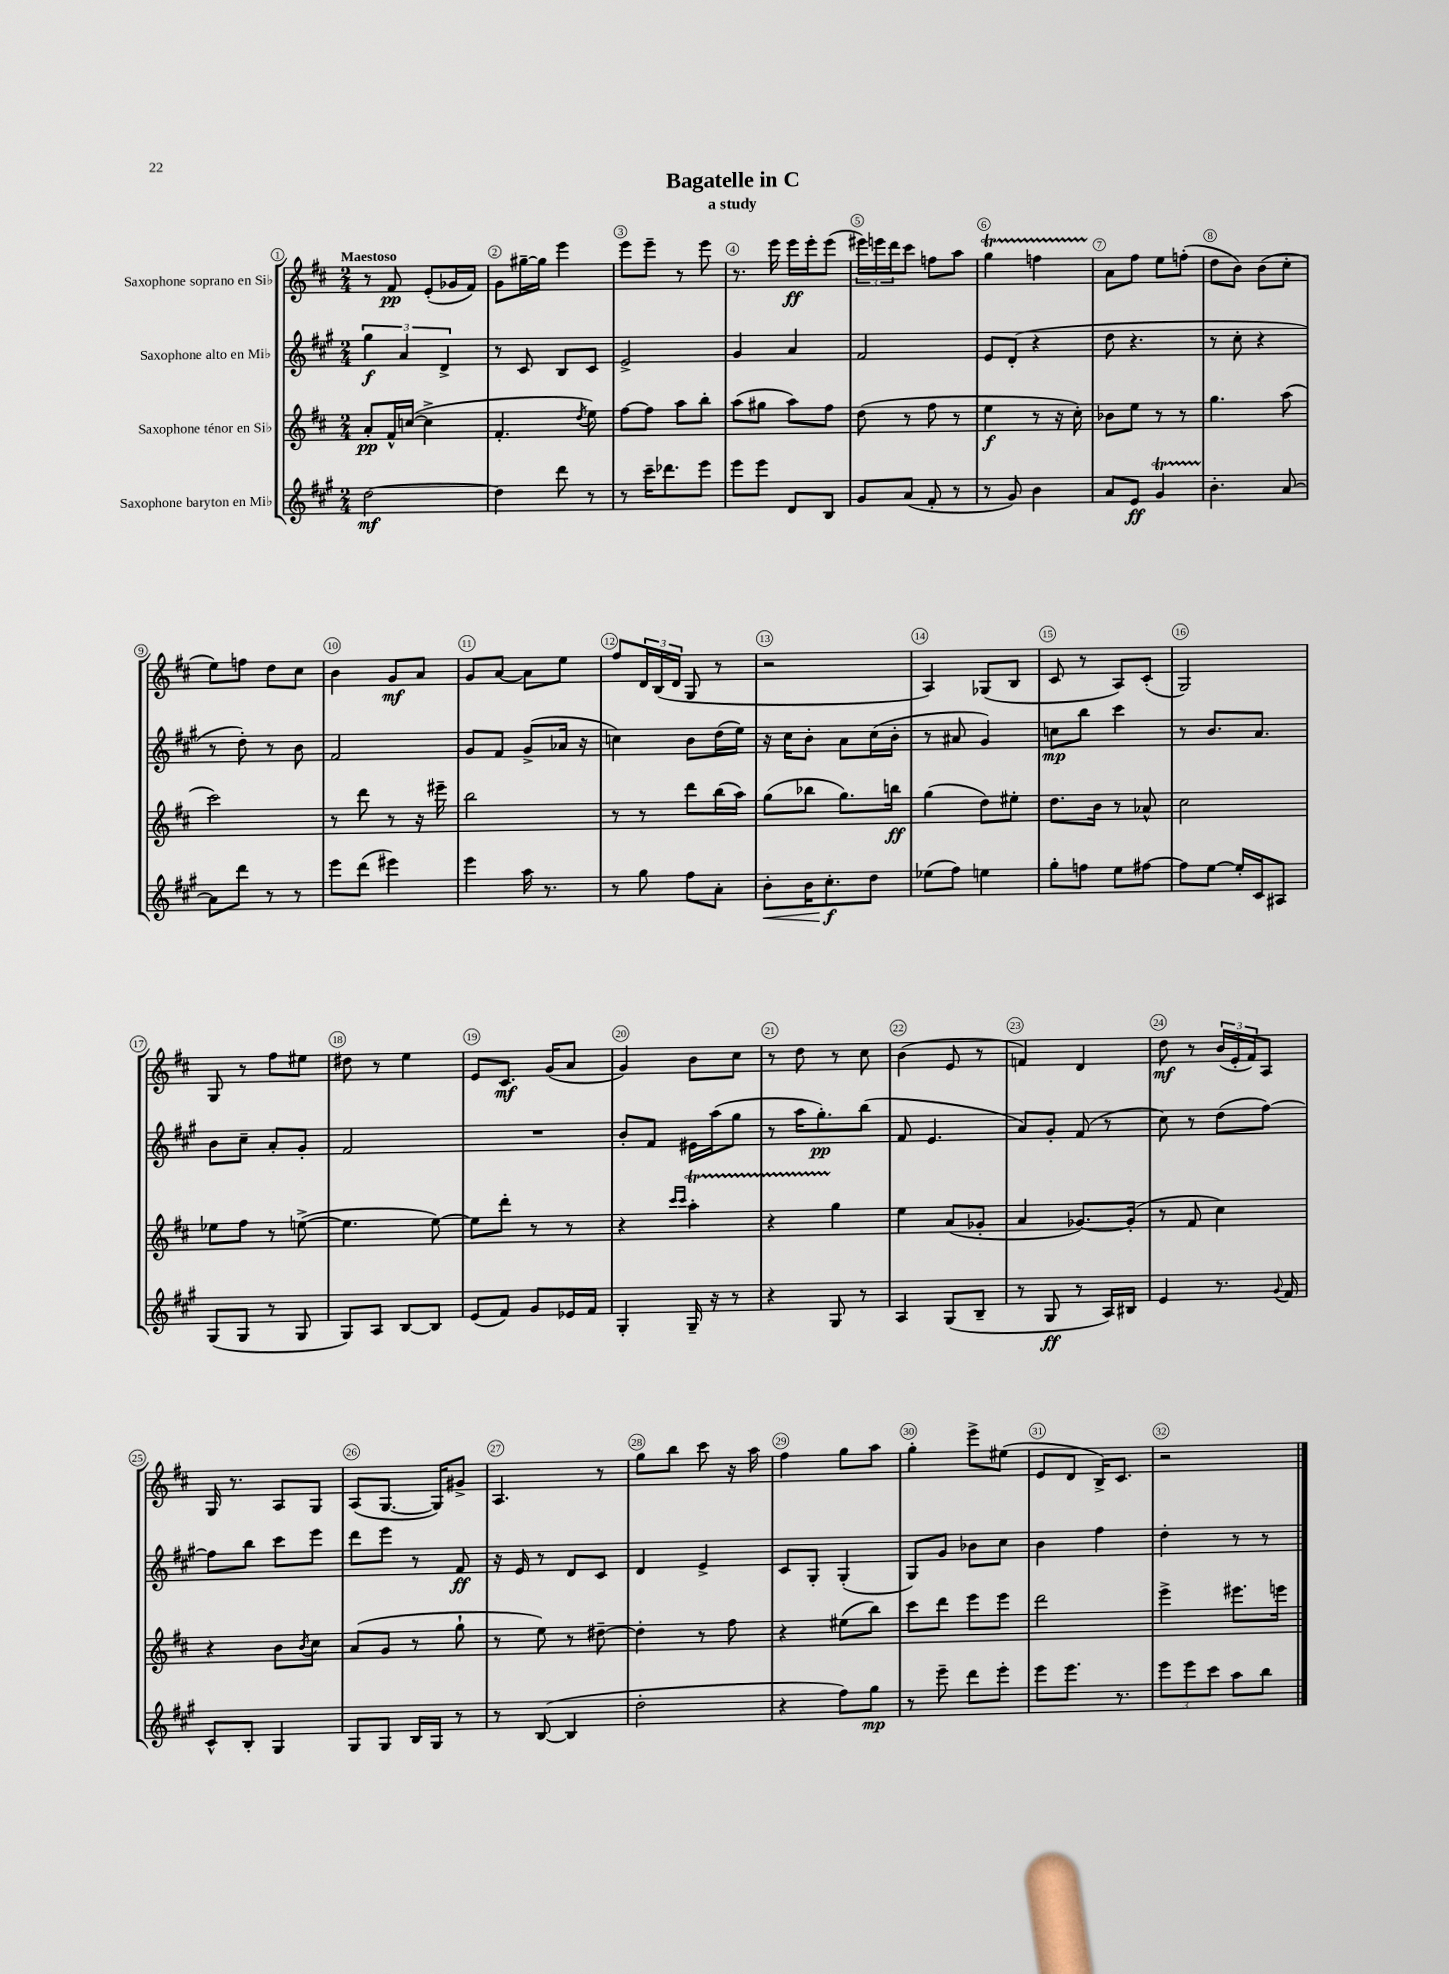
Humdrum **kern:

**kern	**dynam	**kern	**dynam	**kern	**dynam	**kern	**dynam
*part4	*part4	*part3	*part3	*part2	*part2	*part1	*part1
*staff4	*staff4	*staff3	*staff3	*staff2	*staff2	*staff1	*staff1
*I"Saxophone baryton en Mi♭	*	*I"Saxophone ténor en Si♭	*	*I"Saxophone alto en Mi♭	*	*I"Saxophone soprano en Si♭	*
*clefG2	*	*clefG2	*	*clefG2	*	*clefG2	*
*k[f#c#g#]	*	*k[f#c#]	*	*k[f#c#g#]	*	*k[f#c#]	*
*M2/4	*	*M2/4	*	*M2/4	*	*M2/4	*
=1	=1	=1	=1	=1	=1	=1	=1
!	!	!	!	!	!	!LO:TX:a:B:t=Maestoso	!
[2dd\	mf	8a'/L	pp	6gg#\	f	8r	.
.	.	16f#^^/L	.	.	.	8f#/	pp
.	.	.	.	6a/	.	.	.
.	.	([16ccn/JJ	.	.	.	.	.
.	.	4cc^\]	.	.	.	(8e'/L	.
.	.	.	.	6d^/	.	.	.
.	.	.	.	.	.	16g-X/L	.
.	.	.	.	.	.	16f#/JJ)	.
=2	=2	=2	=2	=2	=2	=2	=2
4dd\]	.	4.f#'/	.	8r	.	8g\L	.
.	.	.	.	8c#/	.	[16gg#X~\L	.
.	.	.	.	.	.	16gg#\JJ]	.
8ddd\	.	.	.	8B/L	.	4eee\	.
.	.	8qdd/	.	.	.	.	.
8r	.	8ee\)	.	8c#/J	.	.	.
=3	=3	=3	=3	=3	=3	=3	=3
8r	.	[8ff#\L	.	2e^/	.	8eee\L	.
16ccc#~\KL	.	8ff#\J]	.	.	.	8eee~\J	.
8.ddd-X\	.	.	.	.	.	.	.
.	.	8aa\L	.	.	.	8r	.
8eee\J	.	8bb'\J	.	.	.	8eee\	.
=4	=4	=4	=4	=4	=4	=4	=4
8eee\L	.	(8aa\L	.	4g#/	.	8.r	.
8eee\J	.	8gg#X\J	.	.	.	.	.
.	.	.	.	.	.	16eee\	.
8d/L	.	8aa\L)	.	4a/	.	16eee\LL	ff
.	.	.	.	.	.	16eee'\J	.
8B/J	.	8ff#\J	.	.	.	(8eee\J	.
=5	=5	=5	=5	=5	=5	=5	=5
8g#/L	.	(8dd\	.	2f#/	.	24eee#X\LL)	.
.	.	.	.	.	.	24eeen\	.
.	.	.	.	.	.	24ddd\J	.
(8a/J	.	8r	.	.	.	8ccc#\J	.
8f#'/	.	8ff#\	.	.	.	8ffn\L	.
8r	.	8r	.	.	.	8aa\J	.
=6	=6	=6	=6	=6	=6	=6	=6
8r	.	4ee\	f	8e/L	.	4ggT\	.
8g#/)	.	.	.	(8d'/J	.	.	.
4b\	.	8r	.	4r	.	4ffnTTT\	.
.	.	16r	.	.	.	.	.
.	.	16cc#'\)	.	.	.	.	.
=7	=7	=7	=7	=7	=7	=7	=7
8a/L	.	8b-X\L	.	8dd\	.	8a\L	.
8e/J	ff	8ee\J	.	4.r	.	8ff#\J	.
4g#t/	.	8r	.	.	.	8ee\L	.
.	.	8r	.	.	.	(8ffn'\J	.
=8	=8	=8	=8	=8	=8	=8	=8
4.b'\	.	4.gg\	.	8r	.	8dd\L	.
.	.	.	.	8cc#'\	.	8b\J)	.
.	.	.	.	4r	.	(8b\L	.
[8a/	.	(8aa\	.	.	.	8cc#'\J	.
!!LO:LB:g=z
=9	=9	=9	=9	=9	=9	=9	=9
8a\L]	.	2ccc#\)	.	8r	.	8ee\L)	.
8ddd\J	.	.	.	8dd'\)	.	8ffn\J	.
8r	.	.	.	8r	.	8dd\L	.
8r	.	.	.	8b\	.	8cc#\J	.
=10	=10	=10	=10	=10	=10	=10	=10
8eee\L	.	8r	.	2f#/	.	4b\	.
(8ddd\J	.	8ddd\	.	.	.	.	.
4eee#X\)	.	8r	.	.	.	8g/L	mf
.	.	16r	.	.	.	8a/J	.
.	.	16eee#X~\	.	.	.	.	.
=11	=11	=11	=11	=11	=11	=11	=11
4eee\	.	2bb\	.	8g#/L	.	8g/L	.
.	.	.	.	8f#/J	.	[8a/J	.
16aa\	.	.	.	(8g#^/L	.	8a\L]	.
8.r	.	.	.	.	.	.	.
.	.	.	.	16a-X/Jk	.	8ee\J	.
.	.	.	.	16r	.	.	.
=12	=12	=12	=12	=12	=12	=12	=12
8r	.	8r	.	4ccn\)	.	8ff#/L	.
8gg#\	.	8r	.	.	.	24d/L	.
.	.	.	.	.	.	(24B/	.
.	.	.	.	.	.	24d/JJ	.
8ff#\L	.	8ddd\L	.	8b\L	.	8G/	.
8a'\J	.	(16bb\L	.	(16dd\L	.	8r	.
.	.	16aa\JJ)	.	16ee\JJ)	.	.	.
=13	=13	=13	=13	=13	=13	=13	=13
!	!LO:HP:b	!	!	!	!	!	!
8b'\L	<	(8gg\L	.	16r	.	2r	.
.	.	.	.	16cc#\KL	.	.	.
16b\K	.	8bb-X\J	.	8b'\J	.	.	.
8.cc#'\	f	.	.	.	.	.	.
.	.	8.gg\L)	.	8a\L	.	.	.
8dd\J	[	.	.	(16cc#\L	.	.	.
.	.	16bbn\Jk	ff	16b'\JJ	.	.	.
=14	=14	=14	=14	=14	=14	=14	=14
(8ee-X\L	.	(4gg\	.	8r	.	4A/)	.
8ff#\J)	.	.	.	8a#X/	.	.	.
4een\	.	8dd\L)	.	4g#/)	.	(8G-X/L	.
.	.	8ee#X'\J	.	.	.	8B/J	.
=15	=15	=15	=15	=15	=15	=15	=15
8gg#'\L	.	8.dd\L	.	8ccn\L	mp	8c#/	.
8ffn\J	.	.	.	8bb\J	.	8r	.
.	.	16b\Jk	.	.	.	.	.
8ee\L	.	8r	.	4ccc#\	.	8A/L)	.
[8ff#X\J	.	8a-X^^/	.	.	.	(8c#'/J	.
=16	=16	=16	=16	=16	=16	=16	=16
8ff#\L]	.	2cc#\	.	8r	.	2G/)	.
[8ee\J	.	.	.	8.b/L	.	.	.
16ee'/LL]	.	.	.	.	.	.	.
16c#/J	.	.	.	8.a/J	.	.	.
8A#X/J	.	.	.	.	.	.	.
!!LO:LB:g=z
=17	=17	=17	=17	=17	=17	=17	=17
(8G#/L	.	8ee-X\L	.	8b\L	.	8G/	.
8G#/J	.	8ff#\J	.	8cc#~\J	.	8r	.
8r	.	8r	.	8a'/L	.	8ff#\L	.
8G#/	.	([8een^\	.	8g#'/J	.	8ee#X\J	.
=18	=18	=18	=18	=18	=18	=18	=18
8G#/L)	.	4.ee\]	.	2f#/	.	8dd#X\	.
8A/J	.	.	.	.	.	8r	.
[8B/L	.	.	.	.	.	4ee\	.
8B/J]	.	[8ee\)	.	.	.	.	.
=19	=19	=19	=19	=19	=19	=19	=19
(8e/L	.	8ee\L]	.	2r	.	8e/L	.
8f#/J)	.	8ddd'\J	.	.	.	8.c#/J	mf
8g#/L	.	8r	.	.	.	.	.
.	.	.	.	.	.	(16g/KL	.
16e-X/L	.	8r	.	.	.	8a/J	.
16f#/JJ	.	.	.	.	.	.	.
=20	=20	=20	=20	=20	=20	=20	=20
4G#'/	.	4r	.	8b'/L	.	4g/)	.
.	.	.	.	8f#/J	.	.	.
.	.	16qqccc#/LL	.	.	.	.	.
.	.	16qqccc#/JJ	.	.	.	.	.
16G#~/	.	4aaT'\	.	16e#X\LL	.	8b\L	.
16r	.	.	.	(16aa\J	.	.	.
8r	.	.	.	8gg#\J	.	8cc#\J	.
=21	=21	=21	=21	=21	=21	=21	=21
4r	.	4r	.	8r	.	8r	.
.	.	.	.	16aa\KL	.	8dd\	.
.	.	.	.	8.gg#'\)	pp	.	.
8G#/	.	4gg\	.	.	.	8r	.
8r	.	.	.	(8bb\J	.	8cc#\	.
=22	=22	=22	=22	=22	=22	=22	=22
4A/	.	4ee\	.	8f#/	.	(4b\	.
.	.	.	.	4.e/	.	.	.
(8G#/L	.	(8a/L	.	.	.	8e/	.
8B~/J	.	8g-X'/J	.	.	.	8r	.
=23	=23	=23	=23	=23	=23	=23	=23
8r	.	4a/	.	8a/L)	.	4fn/)	.
8G#/	ff	.	.	8g#'/J	.	.	.
8r	.	[8.g-X/L)	.	(8f#/	.	4d/	.
16A/LL)	.	.	.	8r	.	.	.
16B#X/JJ	.	(16g-'/Jk]	.	.	.	.	.
=24	=24	=24	=24	=24	=24	=24	=24
4e/	.	8r	.	8cc#\)	.	8dd\	mf
.	.	8f#/	.	8r	.	8r	.
8.r	.	4cc#\)	.	(8dd\L	.	(24b/LL	.
.	.	.	.	.	.	24e'/	.
.	.	.	.	.	.	24f#/J)	.
.	.	.	.	[8ff#\J)	.	8A/J	.
8qqg#/	.	.	.	.	.	.	.
16f#/	.	.	.	.	.	.	.
!!LO:LB:g=z
=25	=25	=25	=25	=25	=25	=25	=25
8c#^^/L	.	4r	.	8ff#\L]	.	16G/	.
.	.	.	.	.	.	8.r	.
8B'/J	.	.	.	8bb\J	.	.	.
4G#/	.	8b\L	.	8ccc#\L	.	8A/L	.
.	.	8qb/	.	.	.	.	.
.	.	8cc#\J	.	8eee\J	.	8G/J	.
=26	=26	=26	=26	=26	=26	=26	=26
8G#/L	.	(8a/L	.	8ddd\L	.	(8A/L	.
8G#/J	.	8g/J	.	8eee\J	.	[8.G/J	.
16B/LL	.	8r	.	8r	.	.	.
16G#/JJ	.	.	.	.	.	16G/KL])	.
8r	.	8gg`\	.	8f#/	ff	8g#X^/J	.
=27	=27	=27	=27	=27	=27	=27	=27
8r	.	8r	.	16r	.	4.A/	.
.	.	.	.	16e/	.	.	.
([8B/	.	8ee\)	.	8r	.	.	.
4B/]	.	8r	.	8d/L	.	.	.
.	.	[8dd#X~\	.	8c#/J	.	8r	.
=28	=28	=28	=28	=28	=28	=28	=28
2dd'\	.	4dd#'\]	.	4d/	.	8gg\L	.
.	.	.	.	.	.	8bb\J	.
.	.	8r	.	4e^/	.	8ccc#\	.
.	.	8ff#\	.	.	.	16r	.
.	.	.	.	.	.	16aa\	.
=29	=29	=29	=29	=29	=29	=29	=29
4r	.	4r	.	8c#/L	.	4ff#\	.
.	.	.	.	8G#'/J	.	.	.
8ff#\L)	.	(8ee#X\L	.	(4G#'/	.	8gg\L	.
8gg#\J	mp	8bb\J)	.	.	.	8aa\J	.
=30	=30	=30	=30	=30	=30	=30	=30
8r	.	8ccc#\L	.	8G#/L)	.	4gg'\	.
8eee~\	.	8ddd\J	.	8g#/J	.	.	.
8ddd\L	.	8eee\L	.	8b-X\L	.	8eee^\L	.
8eee'\J	.	8eee\J	.	8cc#\J	.	(8ee#X\J	.
=31	=31	=31	=31	=31	=31	=31	=31
8eee\L	.	2ddd\	.	4b\	.	8e/L	.
8.eee\J	.	.	.	.	.	8d/J	.
.	.	.	.	4ff#\	.	16B^/KL)	.
8.r	.	.	.	.	.	8.c#/J	.
=32	=32	=32	=32	=32	=32	=32	=32
12eee\L	.	4eee^\	.	4dd'\	.	2r	.
12eee\	.	.	.	.	.	.	.
12ccc#\J	.	.	.	.	.	.	.
8aa\L	.	8.eee#X\L	.	8r	.	.	.
8bb\J	.	.	.	8r	.	.	.
.	.	16eeen\Jk	.	.	.	.	.
==	==	==	==	==	==	==	==
*-	*-	*-	*-	*-	*-	*-	*-
